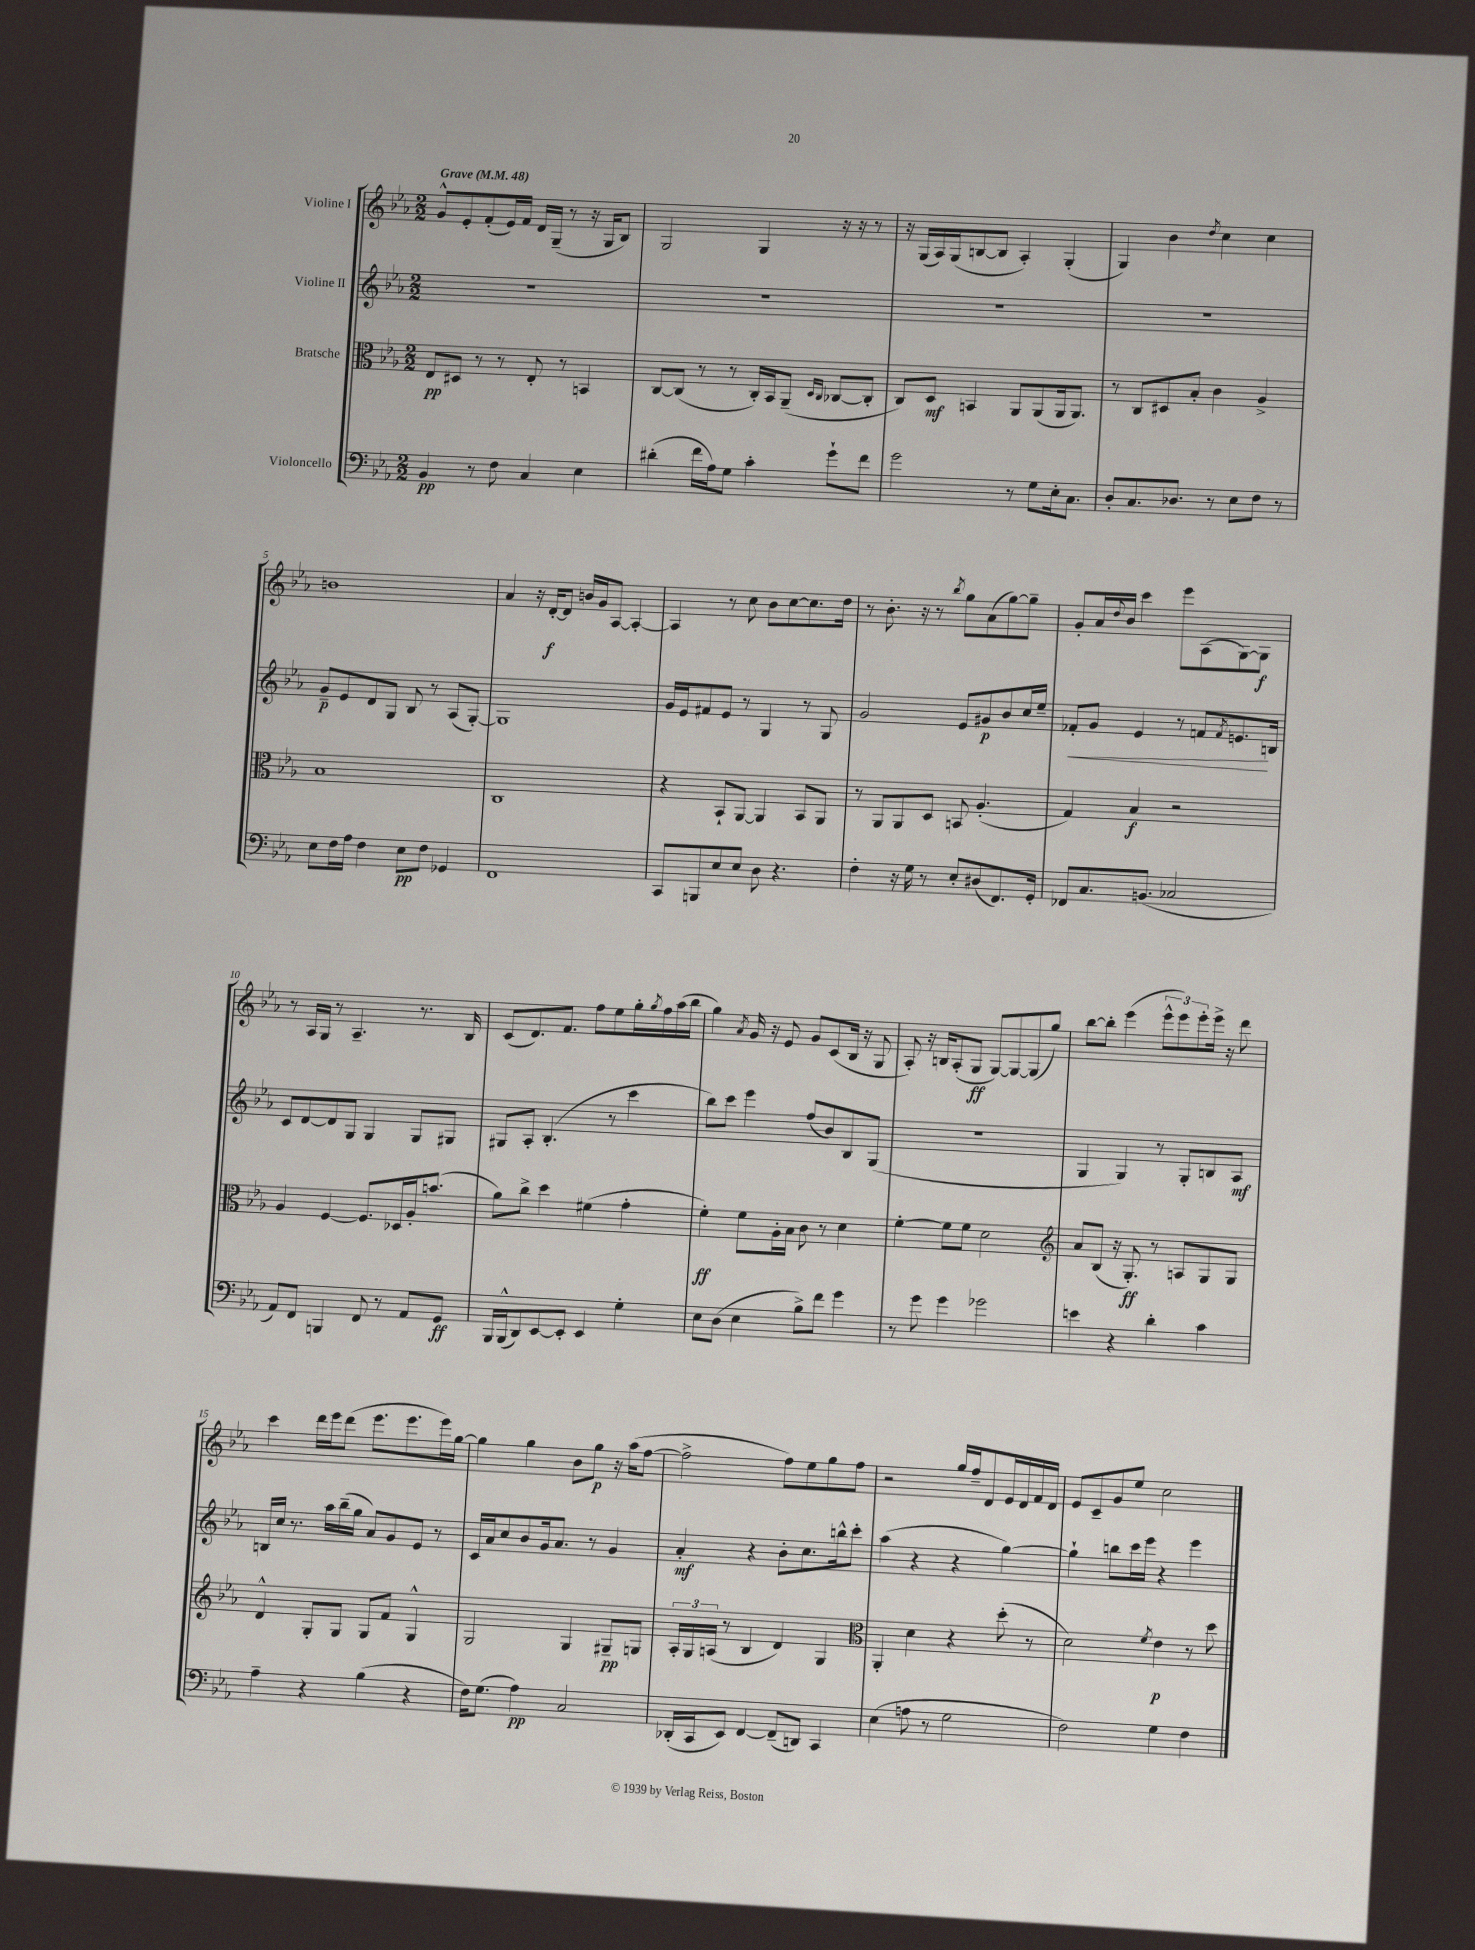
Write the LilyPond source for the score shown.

<<
\new StaffGroup <<
\new Staff = "s0" \with { instrumentName = "Violine I" } {
    \clef treble \key ees \major \numericTimeSignature \time 2/2 \tempo "Grave" 4 = 48
    g'8-^ ees'8-. f'8-.( ees'16) f'16 d'16 g16--( r8 r16 g16 bes8) |
    g2 g4 r16 r16 r8 |
    r16 g16( aes16) g16( b8~ b8 aes4-.) g4-.( |
    g4) bes'4 \acciaccatura { d''8 } c''4 c''4 |
    b'1 |
    aes'4 r16 d'16~-.\f d'8 b'16 g'16 aes8~ aes4~-. |
    aes4 r8 c''8 bes'8 c''8~ c''8. d''16 |
    r8 bes'8.-. r16 r8 \acciaccatura { bes''8 } g''8 aes'8( g''8~) g''8-- |
    g'8-. aes'16 \appoggiatura { d''8 } bes'16 c'''4 ees'''8 aes8( g8~) g8\f |
    r8 aes16 g16 r8 aes4.-- r8. bes16 |
    c'8( d'8.) f'8. f''8 ees''8 g''16-. \acciaccatura { g''8 } f''16 aes''16( bes''16 |
    g''4) \acciaccatura { aes'8 } g'16 r16 ees'8 g'8 c'8( bes16 r16 g8 |
    aes8-.) r16 b16 aes8-.( g8\ff g8~) g8~ g8( g''8) |
    bes''8~ bes''8-. ees'''4( \tuplet 3/2 { ees'''8-^ ees'''8) ees'''8-. } ees'''16-> r16 d'''8 |
    c'''4 d'''16 ees'''16 d'''8( ees'''8. ees'''8. ees'''16) g''16~ |
    g''4 g''4 bes'8 g''8\p r16 aes''16( f''8~ |
    f''2-> f''8) ees''8 g''8 f''8 |
    r2 g''16 f''16-- d'8 ees'16 d'16 f'16 d'16 |
    ees'8 c'8-- g'8 ees''8 c''2 \bar "|." |
}
\new Staff = "s1" \with { instrumentName = "Violine II" } {
    \clef treble \key ees \major \numericTimeSignature \time 2/2
    R1 |
    R1 |
    R1 |
    R1 |
    g'8--\p ees'8 d'8 g8 bes8 r8 aes8( g8~-.) |
    g1 |
    g'16 ees'16 fis'8 ees'8 r8 g4 r8 g8 |
    g'2 ees'8 gis'8\p bes'8 c''16 ees''16-- |
    fes'8-.\< g'8 ees'4 r8 f'8 \acciaccatura { f'8 } e'8.\! b16 |
    c'8 d'8~ d'8 g8 g4 g8 gis8 |
    gis8 aes8-. bes4.-.( r8 c'''4 |
    bes''8) c'''8 ees'''4 f''8( bes'8) bes8 g8( |
    r1 |
    g4 g4) r8 g8-. b8 aes8\mf |
    b16 c''16 r8. aes''16 bes''16--( g''16 aes'8) g'8 ees'8 r8 |
    c'16 aes'16 c''8 bes'8 g'16 aes'8. r8 g'4 |
    aes'4-.\mf r4 bes'8-. c''8. b''16-^ c'''8-. |
    aes''4( r4 r4 g''4~) |
    g''4-! b''8 c'''16 ees'''16 r4 ees'''4 \bar "|." |
}
\new Staff = "s2" \with { instrumentName = "Bratsche" } {
    \clef alto \key ees \major \numericTimeSignature \time 2/2
    ees8\pp dis8 r8 r8 ees8-. r8 b,4 |
    c8~ c8( r8 r8 c16-.) bes,16 aes,8--( \grace { d16 c16 } ces8~ ces8-. |
    c8) d8\mf b,4 aes,8 aes,8( aes,16 aes,8.) |
    r8 c8 dis8 bes8-. c'4 aes4-> |
    bes1 |
    c1 |
    r4 bes,8-! aes,8~ aes,4 bes,8 aes,8 |
    r8 aes,8 aes,8 d8 b,8 aes4.-.( |
    g4) bes4\f r2 |
    aes4 f4~ f8. des16 aes16-. b'8.( |
    aes'8) c''8-> d''4 fis'4( g'4-. |
    f'4-.\ff) f'8 aes16-. bes16 c'8 r8 d'4 |
    f'4~-. f'8 f'8 d'2 |
    \clef treble aes'8 bes8( r16 g8.-.\ff) r8 a8 g8 g8 |
    d'4-^ g8-. g8 g8 f'8 g4-^ |
    g2 g4 gis8--\pp g8 |
    \tuplet 3/2 { aes16-. g16 a16( } r8 bes4 d'4) g4 |
    \clef alto aes,4-. d'4 r4 d''8-.( r8 |
    d'2) \acciaccatura { f'8 } ees'4\p r8 d''8 \bar "|." |
}
\new Staff = "s3" \with { instrumentName = "Violoncello" } {
    \clef bass \key ees \major \numericTimeSignature \time 2/2
    bes,4\pp r8 f8 c4 ees4 |
    dis'4-.( f'16 aes16) g8 c'4-. g'8-! f'8 |
    g'2 r8 g8 ees16-. c8. |
    d8-. c8. des8. r8 ees8 f8 r8 |
    ees8 f16 aes16 f4 ees8\pp f8 ges,4 |
    f,1 |
    c,8 b,,8 ees8 ees8 d8 r4. |
    f4-. r16 g16 r8 ees8-. dis8( f,8.) g,16-. |
    fes,8 c8. b,8.( ces2 |
    aes,8) f,8 b,,4 f,8 r8 aes,8 g,8\ff |
    bes,,16 bes,,16-^( d,8) ees,8~ ees,8-. ees,4 g4-. |
    ees8 d8( ees4 bes8->) f'8 g'4 |
    r8 g'8 g'4 ges'2 |
    e'4 r4 d'4-. c'4 |
    aes4-- r4 bes4( r4 |
    f16) g8.( aes4\pp) c2 |
    des,16-.( c,16 ees,8) f,4~ f,8--( d,8) c,4 |
    ees4( a8 r8 g2 |
    f2) g4 f4 \bar "|." |
}
>>
>>
